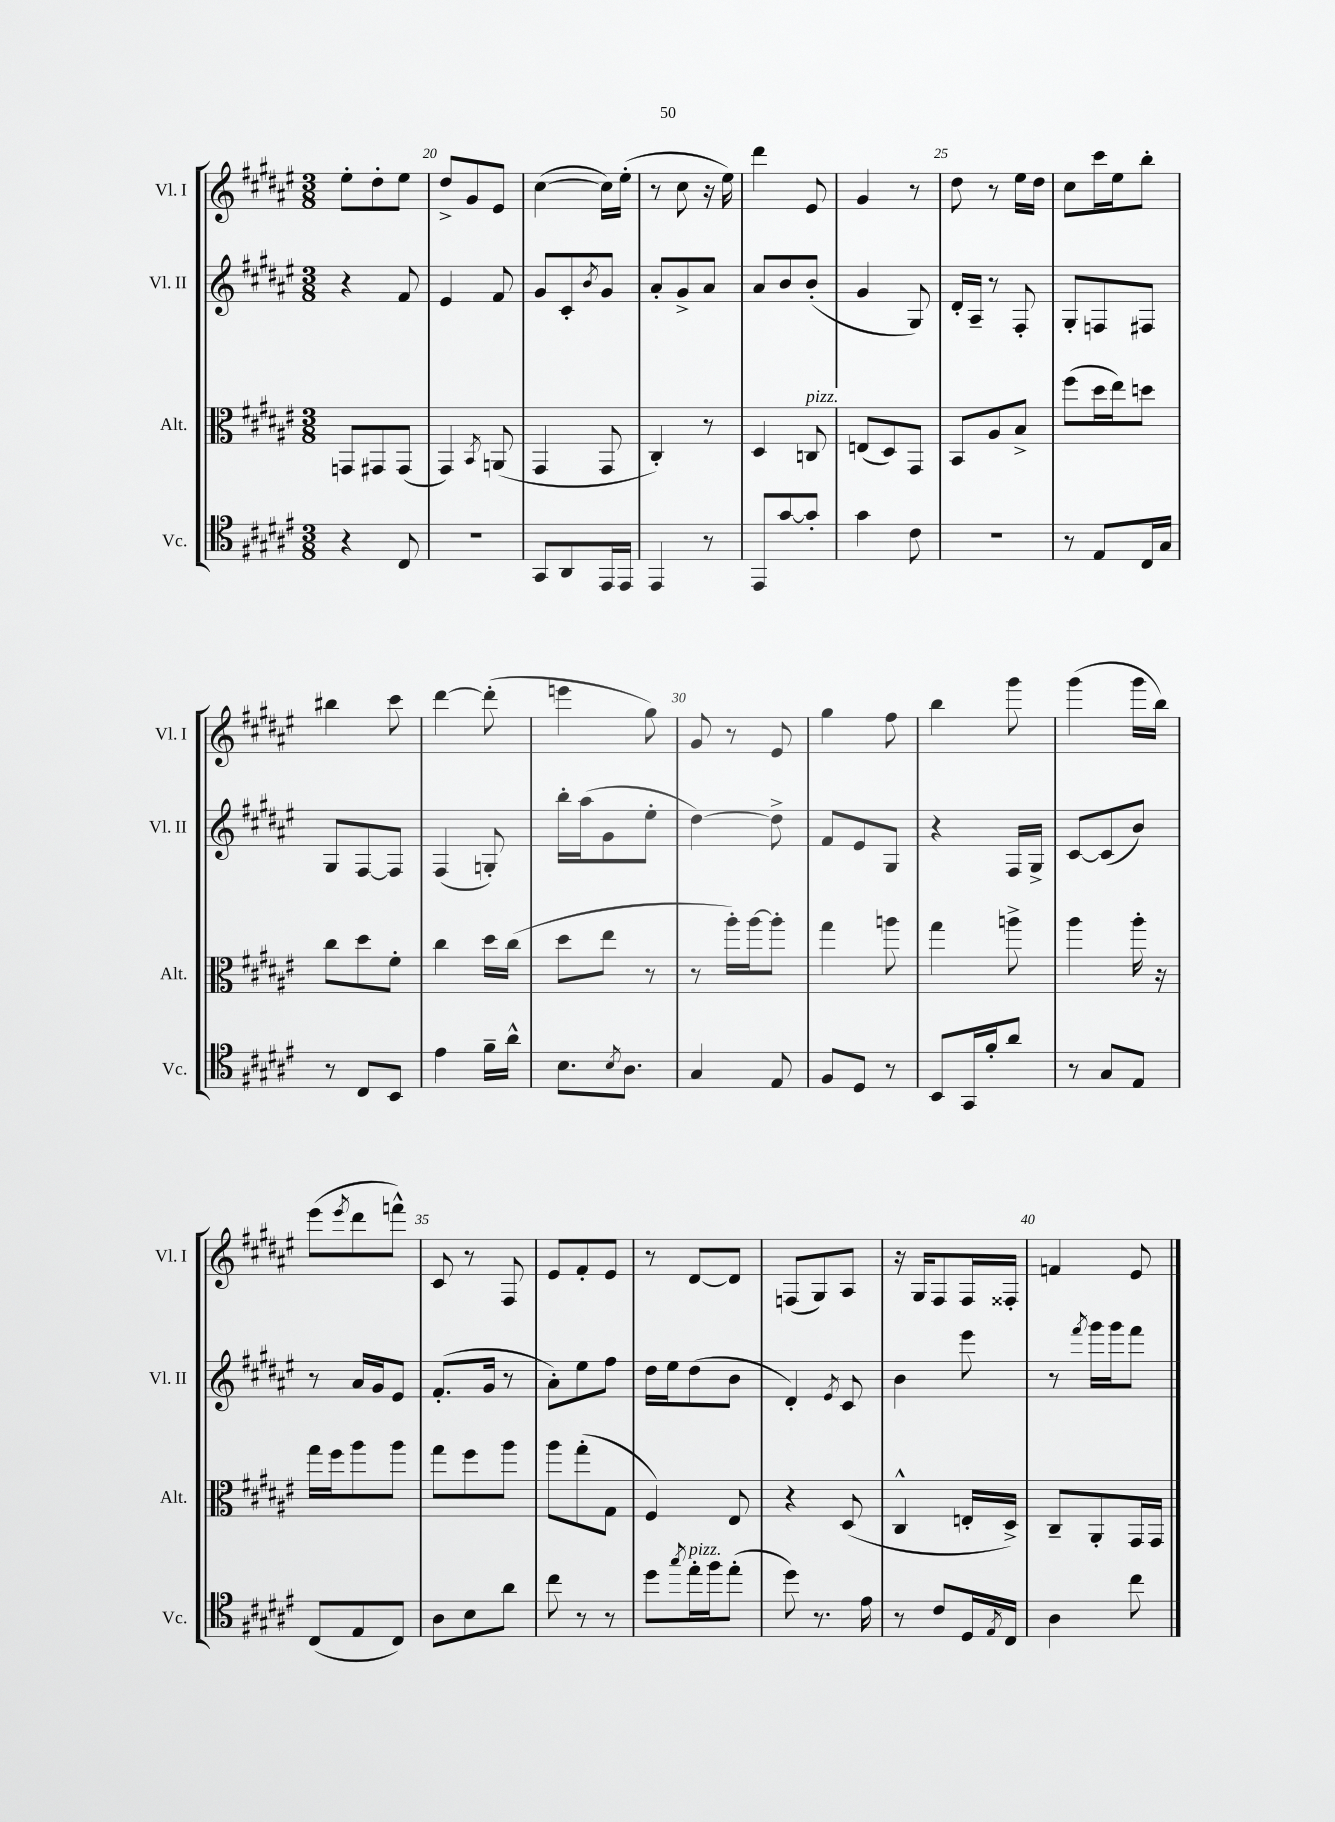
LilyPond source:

<<
\new StaffGroup <<
\new Staff = "s0" \with { instrumentName = "Vl. I" shortInstrumentName = "Vl. I" } {
    \clef treble \key fis \major \numericTimeSignature \time 3/8
    eis''8-. dis''8-. eis''8 |
    dis''8-> gis'8 eis'8 |
    cis''4~( cis''16) eis''16-.( |
    r8 cis''8 r16 eis''16) |
    dis'''4 eis'8 |
    gis'4 r8 |
    dis''8 r8 eis''16 dis''16 |
    cis''8 cis'''16 eis''16 b''8-. |
    bis''4 cis'''8 |
    dis'''4~ dis'''8-.( |
    e'''4 gis''8) |
    gis'8 r8 eis'8 |
    gis''4 fis''8 |
    b''4 gis'''8 |
    gis'''4( gis'''16 b''16) |
    eis'''8( \acciaccatura { eis'''8 } dis'''8 f'''8-^) |
    cis'8 r8 fis8 |
    eis'8 fis'8-. eis'8 |
    r8 dis'8~ dis'8 |
    f8( gis8) ais8 |
    r16 gis16 fis8 fis16 fisis16-. |
    f'4 eis'8 \bar "|." |
}
\new Staff = "s1" \with { instrumentName = "Vl. II" shortInstrumentName = "Vl. II" } {
    \clef treble \key fis \major \numericTimeSignature \time 3/8
    r4 fis'8 |
    eis'4 fis'8 |
    gis'8 cis'8-. \acciaccatura { b'8 } gis'8 |
    ais'8-. gis'8-> ais'8 |
    ais'8 b'8 b'8-.( |
    gis'4 gis8) |
    dis'16-. ais16-- r8 fis8-. |
    gis8-. f8 fis8 |
    gis8 fis8~ fis8 |
    fis4( g8-.) |
    b''16-. ais''16( gis'8 eis''8-. |
    dis''4~) dis''8-> |
    fis'8 eis'8 gis8 |
    r4 fis16 gis16-> |
    cis'8~ cis'8( b'8) |
    r8 ais'16 gis'16 eis'8 |
    fis'8.-.( gis'16 r8 |
    ais'8-.) eis''8 fis''8 |
    dis''16 eis''16 dis''8( b'8 |
    dis'4-.) \acciaccatura { eis'8 } cis'8 |
    b'4 eis'''8 |
    r8 \acciaccatura { fis'''8 } gis'''16 gis'''16 fis'''8 \bar "|." |
}
\new Staff = "s2" \with { instrumentName = "Alt." shortInstrumentName = "Alt." } {
    \clef alto \key fis \major \numericTimeSignature \time 3/8
    g,8 gis,8 gis,8( |
    gis,4) \acciaccatura { b,8 } a,8( |
    gis,4 gis,8 |
    cis4-.) r8 |
    dis4 c8^\markup { \italic "pizz." } |
    e8( dis8) gis,8 |
    b,8 ais8 b8-> |
    fis''8( dis''16 eis''16) d''8 |
    cis''8 dis''8 fis'8-. |
    cis''4 dis''16 cis''16( |
    dis''8 eis''8 r8 |
    r8 ais''16-.) ais''16~ ais''8-. |
    gis''4 a''8 |
    gis''4 a''8-> |
    ais''4 ais''16-. r16 |
    gis''16 fis''16 ais''8 ais''8 |
    gis''8 fis''8 ais''8 |
    ais''8 gis''8-.( gis8 |
    fis4) eis8 |
    r4 dis8( |
    cis4-^ e16-. dis16->) |
    cis8-- ais,8-. gis,16 gis,16 \bar "|." |
}
\new Staff = "s3" \with { instrumentName = "Vc." shortInstrumentName = "Vc." } {
    \clef tenor \key fis \major \numericTimeSignature \time 3/8
    r4 cis8 |
    R4. |
    gis,8 ais,8 eis,16 eis,16 |
    eis,4 r8 |
    eis,8 gis'8~ gis'8-. |
    gis'4 cis'8 |
    R4. |
    r8 eis8 cis16 gis16 |
    r8 cis8 b,8 |
    eis'4 fis'16-- ais'16-^ |
    b8. \acciaccatura { b8 } ais8. |
    gis4 eis8 |
    fis8 dis8 r8 |
    b,8 gis,16 fis'16-. ais'8 |
    r8 gis8 eis8 |
    cis8( eis8 cis8) |
    ais8 b8 ais'8 |
    cis''8 r8 r8 |
    dis''8 \acciaccatura { gis''8 } eis''16-.^\markup { \italic "pizz." } fis''16 eis''8-.( |
    dis''8) r8. eis'16 |
    r8 cis'8 dis16 \acciaccatura { eis8 } cis16 |
    ais4 cis''8 \bar "|." |
}
>>
>>
\layout { \context { \Score currentBarNumber = #19 \override BarNumber.break-visibility = ##(#f #t #t) barNumberVisibility = #(every-nth-bar-number-visible 5) } }
